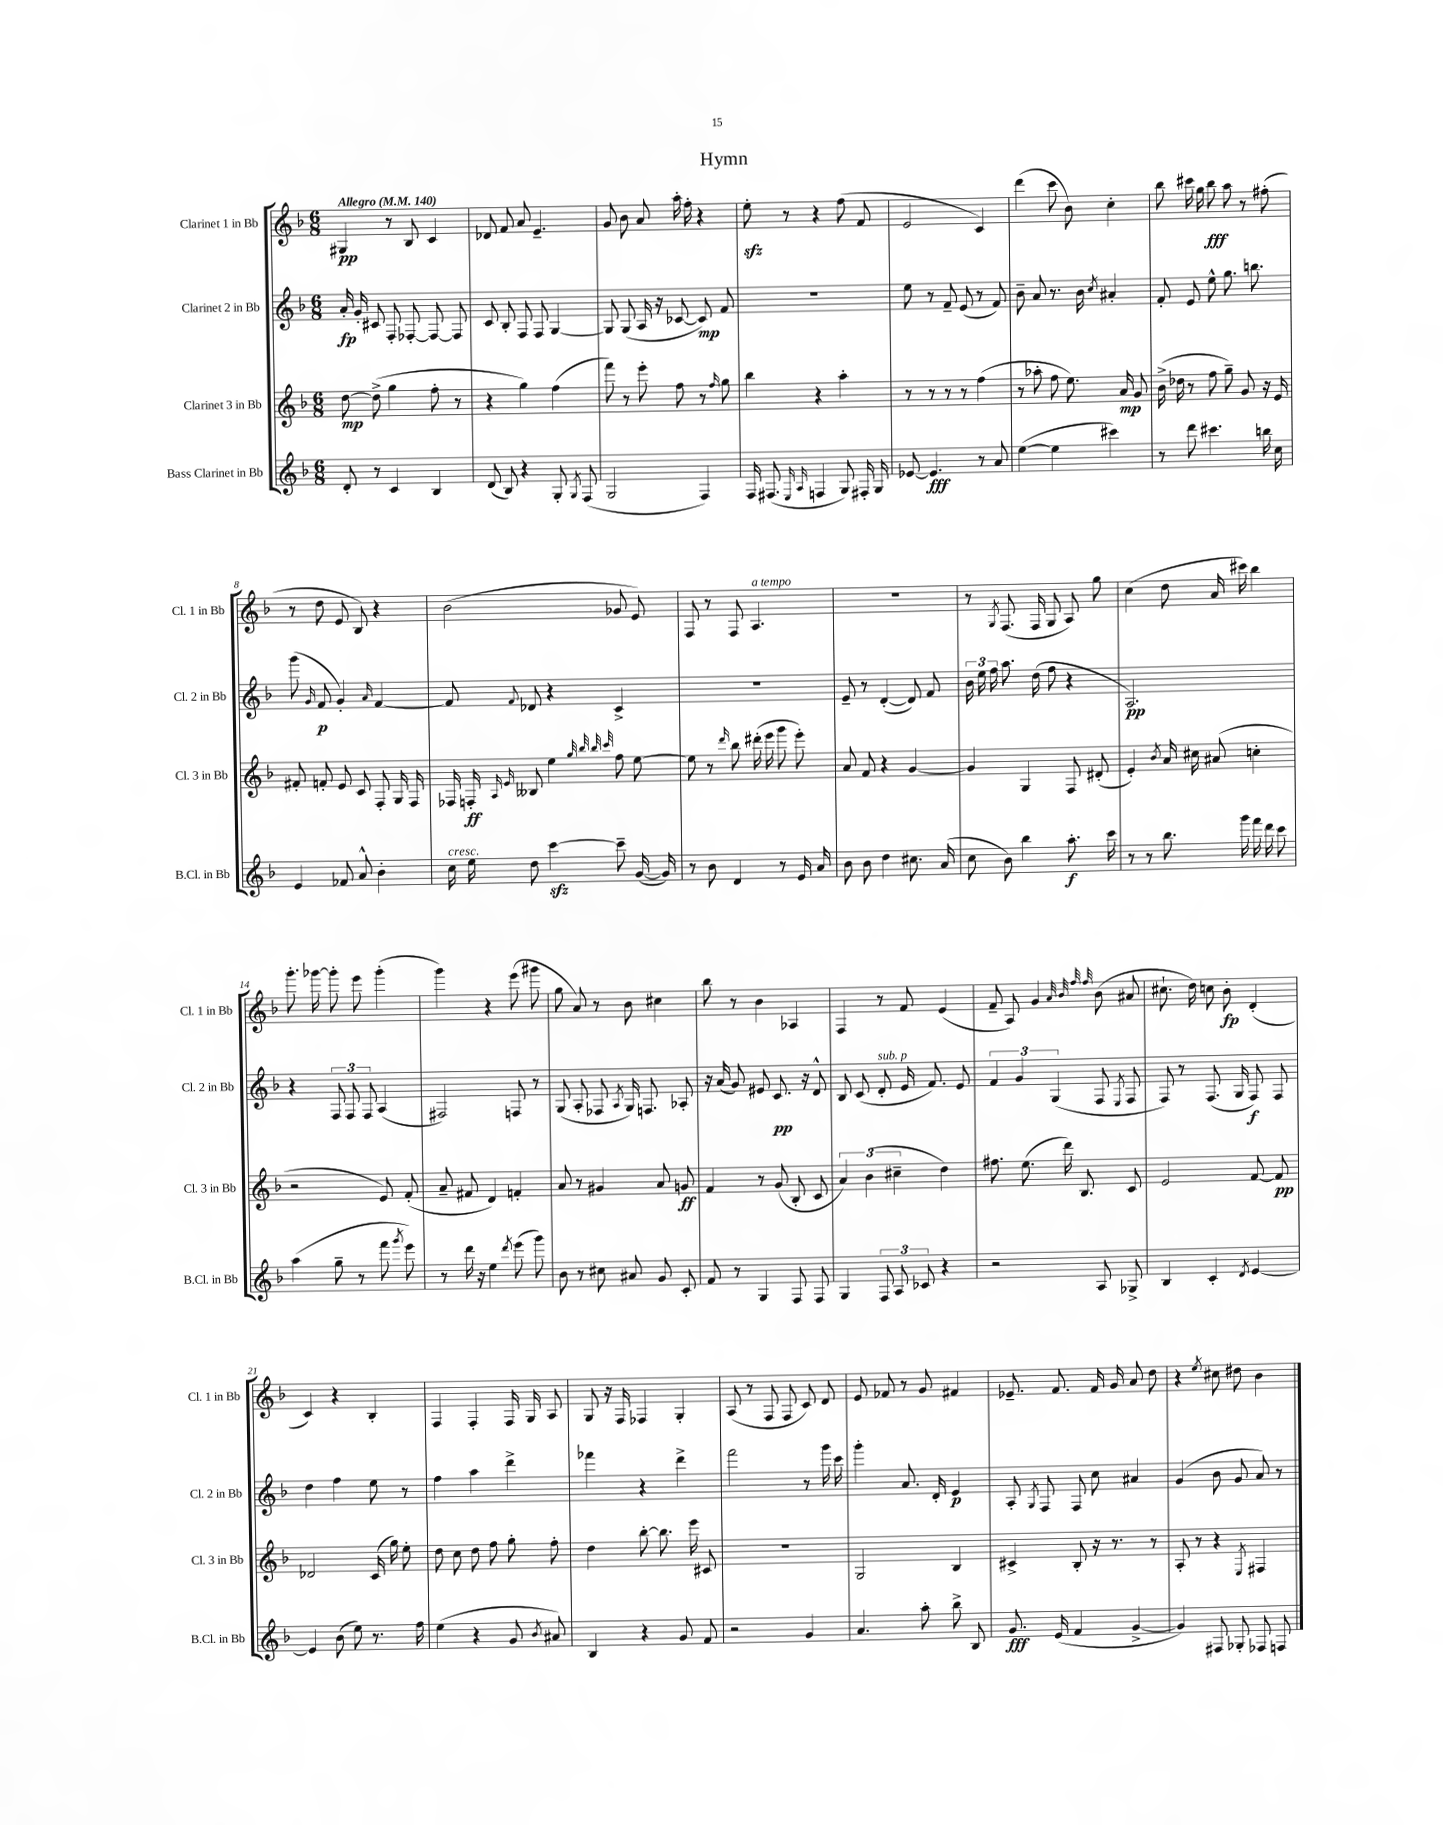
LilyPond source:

\header { title = "Hymn" }
<<
\new StaffGroup <<
\new Staff = "s0" \with { instrumentName = "Clarinet 1 in Bb" shortInstrumentName = "Cl. 1 in Bb" } {
    \clef treble \key f \major \numericTimeSignature \time 6/8 \tempo "Allegro" 4 = 140
    \autoBeamOff gis4\pp r8 bes8 c'4 |
    des'8 f'8 a'8 e'4.-- |
    g'8 bes'8 a'8 a''16-. f''16-. r4 |
    e''8-.\sfz r8 r4 f''8( f'8 |
    e'2 c'4) |
    d'''4( c'''8 bes'8) c''4-. |
    bes''8 cis'''16 g''16 bes''8\fff a''8 r8 fis''8-.( |
    r8 d''8 e'8 bes8) r4 |
    bes'2( ges'8 e'8) |
    f8 r8 f8 a4.^\markup { \italic "a tempo" } |
    R2. |
    r8 \acciaccatura { g8 } f8.( f16 g8 a8) g''8 |
    c''4( d''8 a'16 cis'''16) bes''4 |
    g'''8.-. ges'''16~ ges'''8-. e'''8 ges'''4-.( |
    g'''4) r4 e'''8( gis'''8 |
    g''8 a'8) r8 bes'8 cis''4 |
    bes''8 r8 bes'4 aes4 |
    f4 r8 f'8 e'4( |
    f'8-- a8) g'4 \grace { a'32 bes'32 f''32 f''32 } bes'8( ais'8 |
    cis''8.-! d''16) c''8 bes'8-.\fp d'4-.( |
    c'4) r4 bes4-. |
    f4 f4-. f16 g16 a8 |
    g8 r16 f16 fes4 g4-. |
    a8( r8 f8 f8 c'8) d'8 |
    e'8 fes'8 r8 g'8 fis'4 |
    ees'8.-- f'8. f'16 g'16 a'8 d''8 |
    r4 \acciaccatura { e''8 } cis''8 dis''8 bes'4 \bar "|." |
}
\new Staff = "s1" \with { instrumentName = "Clarinet 2 in Bb" shortInstrumentName = "Cl. 2 in Bb" } {
    \clef treble \key f \major \numericTimeSignature \time 6/8
    \autoBeamOff a'16-.\fp g'16-. cis'8 f8-. fes8~-. fes8~ fes8 |
    c'8 bes8-. f8 f8 g4~ |
    g8 g8( a16 r16 ces'8~ ces'8\mp) f'8 |
    R2. |
    e''8 r8 f'8-- e'8( r8 f'8) |
    bes'8-- a'8 r8. bes'16 \acciaccatura { c''8 } ais'4-. |
    f'8-. e'8 e''8-^ g''8. b''8. |
    g'''8( \grace { g'16 } f'8\p g'4-.) \grace { a'16 } f'4~ |
    f'8 \appoggiatura { f'8 } des'8 r4 c'4-> |
    R2. |
    e'8-- r8 d'4~-.( d'8) f'8 |
    \tuplet 3/2 { bes'16 e''16 f''16 } a''8. d''16( f''8 r4 |
    a2.\pp) |
    r4 \tuplet 3/2 { f8 f8 f8 } a4( |
    fis2) f8 r8 |
    g8( a8-. fes8 \acciaccatura { a8 } g16) f8. aes8-. |
    r16 a'16( g'8) eis'8 c'8.\pp r16 d'8-^ |
    bes8 c'8( d'8-.^\markup { \italic "sub. p" } e'16 f'8.) e'8 |
    \tuplet 3/2 { f'4 g'4 g4( } f8 \acciaccatura { e8 } f8 |
    f8) r8 f8.( g16 f8\f) f8 |
    d''4 f''4 e''8 r8 |
    f''4 a''4 d'''4-> |
    fes'''4 r4 d'''4-> |
    f'''2 r8 g'''16 c'''16 |
    g'''4-. a'8. d'16-. e'4\p |
    a8-. \acciaccatura { g8 } f8 f8 c''8 ais'4 |
    g'4( bes'8 g'8 a'8) r8 \bar "|." |
}
\new Staff = "s2" \with { instrumentName = "Clarinet 3 in Bb" shortInstrumentName = "Cl. 3 in Bb" } {
    \clef treble \key f \major \numericTimeSignature \time 6/8
    \autoBeamOff d''8~\mp d''8->( g''4 f''8-. r8 |
    r4 g''4) f''4( |
    f'''8) r8 e'''8-. f''8 r8 \grace { f''16 } g''8 |
    bes''4 r4 a''4-. |
    r8 r8 r8 r8 f''4( |
    r8 aes''8-. f''8 e''8.) a'16\mp g'8 |
    bes'16->( des''16 r8 f''8 g''8--) g'8 r16 e'16 |
    fis'8-. f'8-. e'8 c'8 f8-. g16 f16 |
    fes16 f16-.\ff \grace { a16 e'16 } beses8 e''4 \grace { g''32 bes''32 bes''32 c'''32 } f''8 e''8~ |
    e''8 r8 \grace { d'''16 } bes''8 dis'''16-.( e'''16 g'''8 e'''8-.) |
    a'8 f'8 r4 g'4~ |
    g'4 g4 f8 dis'8-.( |
    e'4-.) \acciaccatura { bes'8 } a'16 cis''16 ais'8( c''4-. |
    r2 e'8) f'8-.( |
    a'8-- fis'8 d'4) f'4-. |
    a'8 r8 gis'4 a'8 g'8\ff |
    f'4 r8 g'8( bes8-. c'8 |
    \tuplet 3/2 { a'4) bes'4( cis''4-- } d''4) |
    fis''8. e''8.( d'''16) bes8. c'8 |
    e'2 f'8~ f'8\pp |
    des'2 c'16( g''16) e''8-. |
    d''8 c''8 d''8 f''8 g''8-. f''8-. |
    d''4 bes''8~-. bes''8. e'''16 cis'8 |
    R2. |
    g2 bes4 |
    cis'4-> bes8-. r16 r8. r8 |
    a8-. r8 r4 \acciaccatura { e8 } fis4 \bar "|." |
}
\new Staff = "s3" \with { instrumentName = "Bass Clarinet in Bb" shortInstrumentName = "B.Cl. in Bb" } {
    \clef treble \key f \major \numericTimeSignature \time 6/8
    \autoBeamOff d'8-. r8 c'4 bes4 |
    d'8( bes8) r4 g8-. \acciaccatura { g8 } f8( |
    g2 f4) |
    f16 fis8.( \grace { e16 a16 } f4 g8) fis16-. g16 |
    ees'8~ ees'4.\fff r8 a'8 |
    e''4~( e''4 cis'''4) |
    r8 d'''8 cis'''4. b''16 c''16 |
    e'4 fes'8 a'8-^ bes'4-. |
    c''16^\markup { \italic "cresc." } e''16 d''8 c'''4~\sfz c'''8-- g'16~( g'16) |
    r8 bes'8 d'4 r8 e'16 a'16 |
    bes'8 bes'8 d''4 cis''8. a'16( |
    c''8 bes'8) bes''4 a''8.-.\f c'''16 |
    r8 r8 bes''8. g'''16 f'''16 d'''16 c'''8 |
    a''4( g''8-- r8 f'''8 \acciaccatura { g'''8 } e'''8) |
    r8 d'''16 r16 e''4 \acciaccatura { d'''8 } e'''8( g'''8) |
    bes'8 r8 cis''8 ais'8 g'8 c'8-. |
    f'8 r8 g4 f8 f8 |
    g4 \tuplet 3/2 { f8 a8 ces'8 } r4 |
    r2 a8 ges8-> |
    bes4 c'4-. \acciaccatura { d'8 } e'4~ |
    e'4 bes'8( e''8) r8. f''16 |
    e''4( r4 g'8 \acciaccatura { bes'8 } ais'8) |
    bes4 r4 g'8 f'8 |
    r2 g'4 |
    a'4. a''8-. bes''8-> bes8 |
    g'8.\fff e'16( f'4 g'4~-> |
    g'4) fis8 ges8-. fes8 f8 \bar "|." |
}
>>
>>
